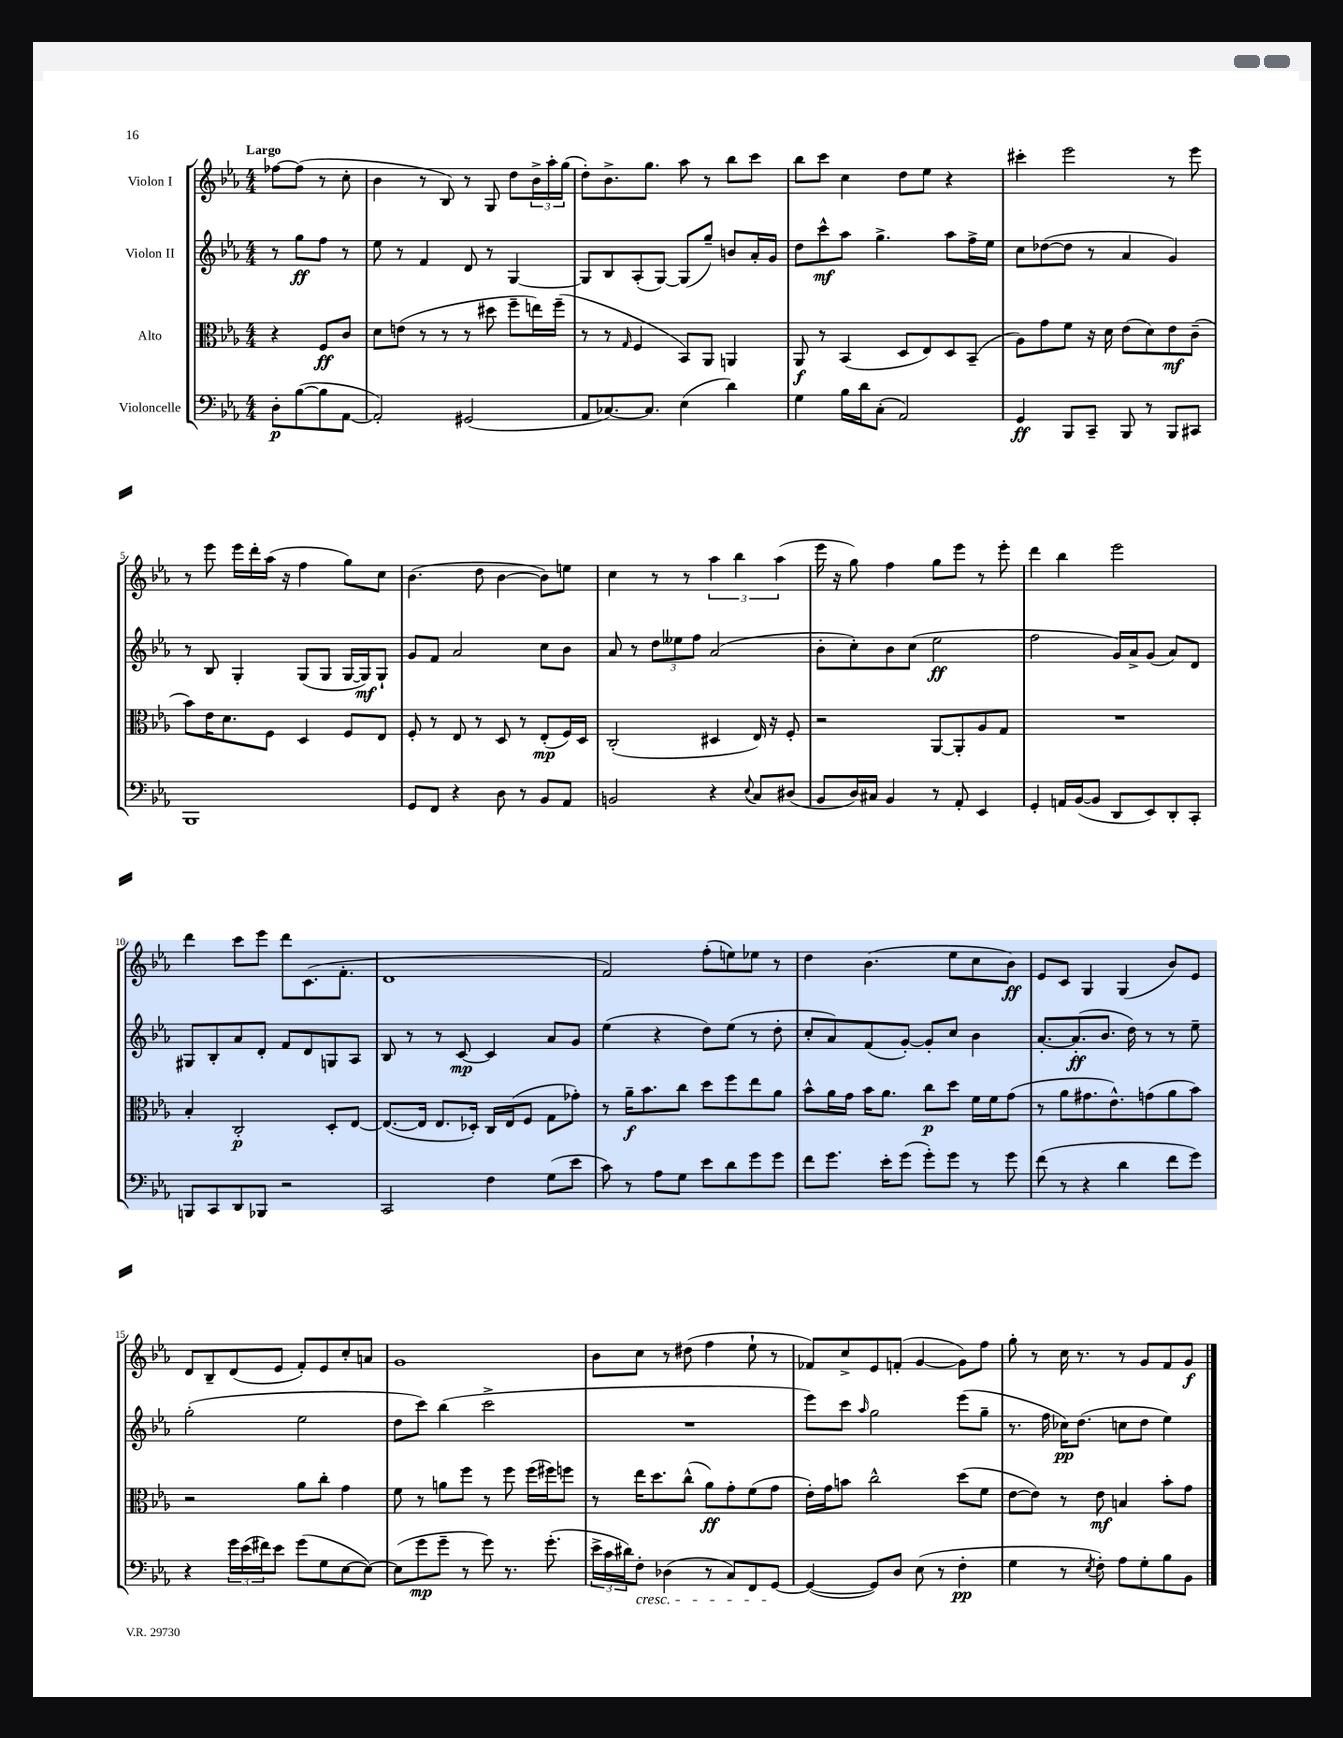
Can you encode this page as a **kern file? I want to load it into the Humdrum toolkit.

**kern	**kern	**kern	**kern
*staff4	*staff3	*staff2	*staff1
*clefF4	*clefC3	*clefG2	*clefG2
*k[b-e-a-]	*k[b-e-a-]	*k[b-e-a-]	*k[b-e-a-]
*M4/4	*M4/4	*M4/4	*M4/4
8D'	4r	8r	[8ff-
([8B-	.	8gg	(8ff-]
8B-]	8F	8ff	8r
[8AA-	8c	8r	8cc'
=	=	=	=
2AA-'])	8d	8ee-	4b-
.	(8e	8r	.
.	8r	4f	8r
.	8r	.	8B-)
(2GG#	8r	8d	8r
.	8dd#	8r	8G
.	8ff~	[4G	8dd
.	16ee)	.	24b-^
.	.	.	24aa-'
.	(16ff~	.	.
.	.	.	(24gg
=	=	=	=
8AA-	8r	8G]	8dd')
[8.C-)	8r	8B-	8.b-^
.	16qqG	.	.
.	4F	(8A-'	.
8.C-]	.	.	8.gg
.	.	[8G)	.
(4E-	8BB-)	(8G]	8aa-
.	8AA-	8gg~)	8r
4d)	4AA	8b	8bb-
.	.	16a-'	8ccc
.	.	16g	.
=	=	=	=
4G	8AA-	8dd	8bb-
.	8r	8ccc^^	8ccc
16B-	(4BB-	8aa-	4cc
16d	.	.	.
(8C'	.	4.gg^	.
2AA-)	8D	.	8dd
.	8E-)	.	8ee-
.	8D	8aa-	4r
.	(8BB-~	16ff^	.
.	.	16ee-	.
=	=	=	=
4GG	8A-)	8cc	4ccc#'
.	8g	([8dd-	.
8BBB-	8f	8dd-]	2eee-
8CC~	16r	8r	.
.	16d	.	.
8BBB-	(8e-	4a-	.
8r	8d)	.	.
8BBB-	8e-	4g)	8r
8CC#	(8c~	.	8eee-
=	=	=	=
1BBB-	8b-)	8r	8r
.	16e-	8B-	8eee-
.	8.d	.	.
.	.	4G'	16eee-
.	.	.	16ddd'
.	8F	.	(16aa-
.	.	.	16r
.	4D	(8G	4ff
.	.	8G	.
.	8F	[16G	8gg)
.	.	16G])	.
.	8E-	8G`	8cc
=	=	=	=
8GG	8F'	8g	(4.b-
8FF	8r	8f	.
4r	8E-	2a-	.
.	8r	.	8dd
8D	8D	.	[4b-
8r	8r	.	.
8BB-	(8E-'	8cc	8b-])
8AA-	16F)	8b-	8ee
.	16D	.	.
=	=	=	=
2BB	(2C'	8a-	4cc
.	.	8r	.
.	.	12dd	8r
.	.	12ee--	.
.	.	.	8r
.	.	12ff	.
4r	4D#	(2a-	6aa-
.	.	.	6bb-
8qqE-	.	.	.
8C	16E-)	.	.
.	16r	.	.
.	.	.	(6aa-
(8D#	8F'	.	.
=	=	=	=
8BB-	2r	8b-'	16eee-
.	.	.	16r
16D)	.	8cc')	8gg)
16C#	.	.	.
4BB-	.	8b-	4ff
.	.	(8cc	.
8r	[8AA-	2ee-	8gg
8AA-'	8AA-']	.	8eee-
4EE-	8A-	.	8r
.	8G	.	8eee-'
=	=	=	=
4GG'	1r	2ff	4ddd
16AA	.	.	4bb-
([16BB-	.	.	.
8BB-]	.	.	.
8DD	.	16g)	2eee-
.	.	16a-^	.
8EE-)	.	(8g	.
8DD'	.	8a-)	.
8CC'	.	8d	.
=	=	=	=
8BBB	4B-'	8G#	4ddd
8CC	.	8B-'	.
8DD	2C'	8a-	8ccc
8BBB-	.	8d'	8eee-
2r	.	8f	8ddd
.	.	8d	(8.c
.	8D'	8G	.
.	.	.	8.f'
.	[8E-	8A-	.
=	=	=	=
2CC	(8.E-_	8B-	1d
.	.	8r	.
.	16E-]	.	.
.	8.E-	8r	.
.	.	[8c	.
.	16D-')	.	.
4F	16C	4c]	.
.	(16E-	.	.
.	8F	.	.
(8G	8G	8a-	.
8e-	8g-')	8g	.
=	=	=	=
8c)	8r	(4ee-	2f)
8r	16a-~	.	.
.	8.b-	.	.
8A-	.	4r	.
8G	8cc	.	.
8e-	8dd	8dd)	(8ff'
8d	8ff	(8ee-	8ee)
8g	8ee-	8r	8ee-
8g	8a-	8dd'	8r
=	=	=	=
8f	8b-^^	8cc'	4dd
8.g	16a-	8a-)	.
.	16g	.	.
.	16b-	(8f	(4.b-
16e-'	8.a-	.	.
(8g	.	[8g')	.
8g')	8cc	8g']	.
8g	8dd	8cc	8ee-
8r	16f	4b-	8cc
.	16f	.	.
8g	(8g	.	8b-)
=	=	=	=
(8f	8r	[8.a-'	8e-
8r	8a-	.	8c
.	.	(8.a-']	.
4r	8.g#	.	4G
.	.	8.b-	.
.	8.e-^^)	.	.
4d	.	.	(4G
.	.	16dd)	.
.	(8g	8r	.
8f	8a-	8r	8b-)
8g)	8b-)	8ee-~	8e-
=	=	=	=
4r	2r	(2gg'	8d
.	.	.	8B-~
24g	.	.	(8d
(24e-	.	.	.
24f#)	.	.	.
8e-	.	.	8e-
(8g	8a-	2ee-	8f')
8G	8cc'	.	8e-
[8E-	4g	.	8cc'
8E-_)	.	.	8a
=	=	=	=
(8E-]	8f	8dd	1g
8g	8r	8ccc)	.
8g~	8a	(4bb-	.
8r	8ff	.	.
8g)	8r	2ccc^	.
8.r	8ff	.	.
.	(16ff	.	.
(8.g'	16ff#)	.	.
.	8ff	.	.
=	=	=	=
24e-^	8r	1r	8b-
24c	.	.	.
24d#)	.	.	.
8F'	16ee-	.	8cc
.	8.dd	.	.
(4D-	.	.	8r
.	(8cc^^	.	(8dd#
8r	8a-)	.	4ff
8C)	8g'	.	.
8FF	(8f	.	8ee-`
[8GG	8g	.	8r
=	=	=	=
(4GG_	16e-')	8eee-)	8f-)
.	16g	.	.
.	8b	8ccc	8cc^
.	.	16qqaa-	.
8GG])	2cc^^	2gg	8e-
8D	.	.	(8f'
(8E-	.	.	[4g
8r	.	.	.
4F'	(8dd	(8eee-	8g])
.	8f	8gg~	8ff
=	=	=	=
4G	[8e-	8.r	8gg'
.	8e-])	.	8r
.	.	16ff	.
8r	8r	16cc-)	16cc
.	.	(8.dd	8.r
8qE-	.	.	.
8F')	8e-	.	.
8A-	4B	8cc	8r
8G'	.	8dd	8g
8B-	8b-'	4ee-)	8f
8BB-	8g	.	8g
==	==	==	==
*-	*-	*-	*-
